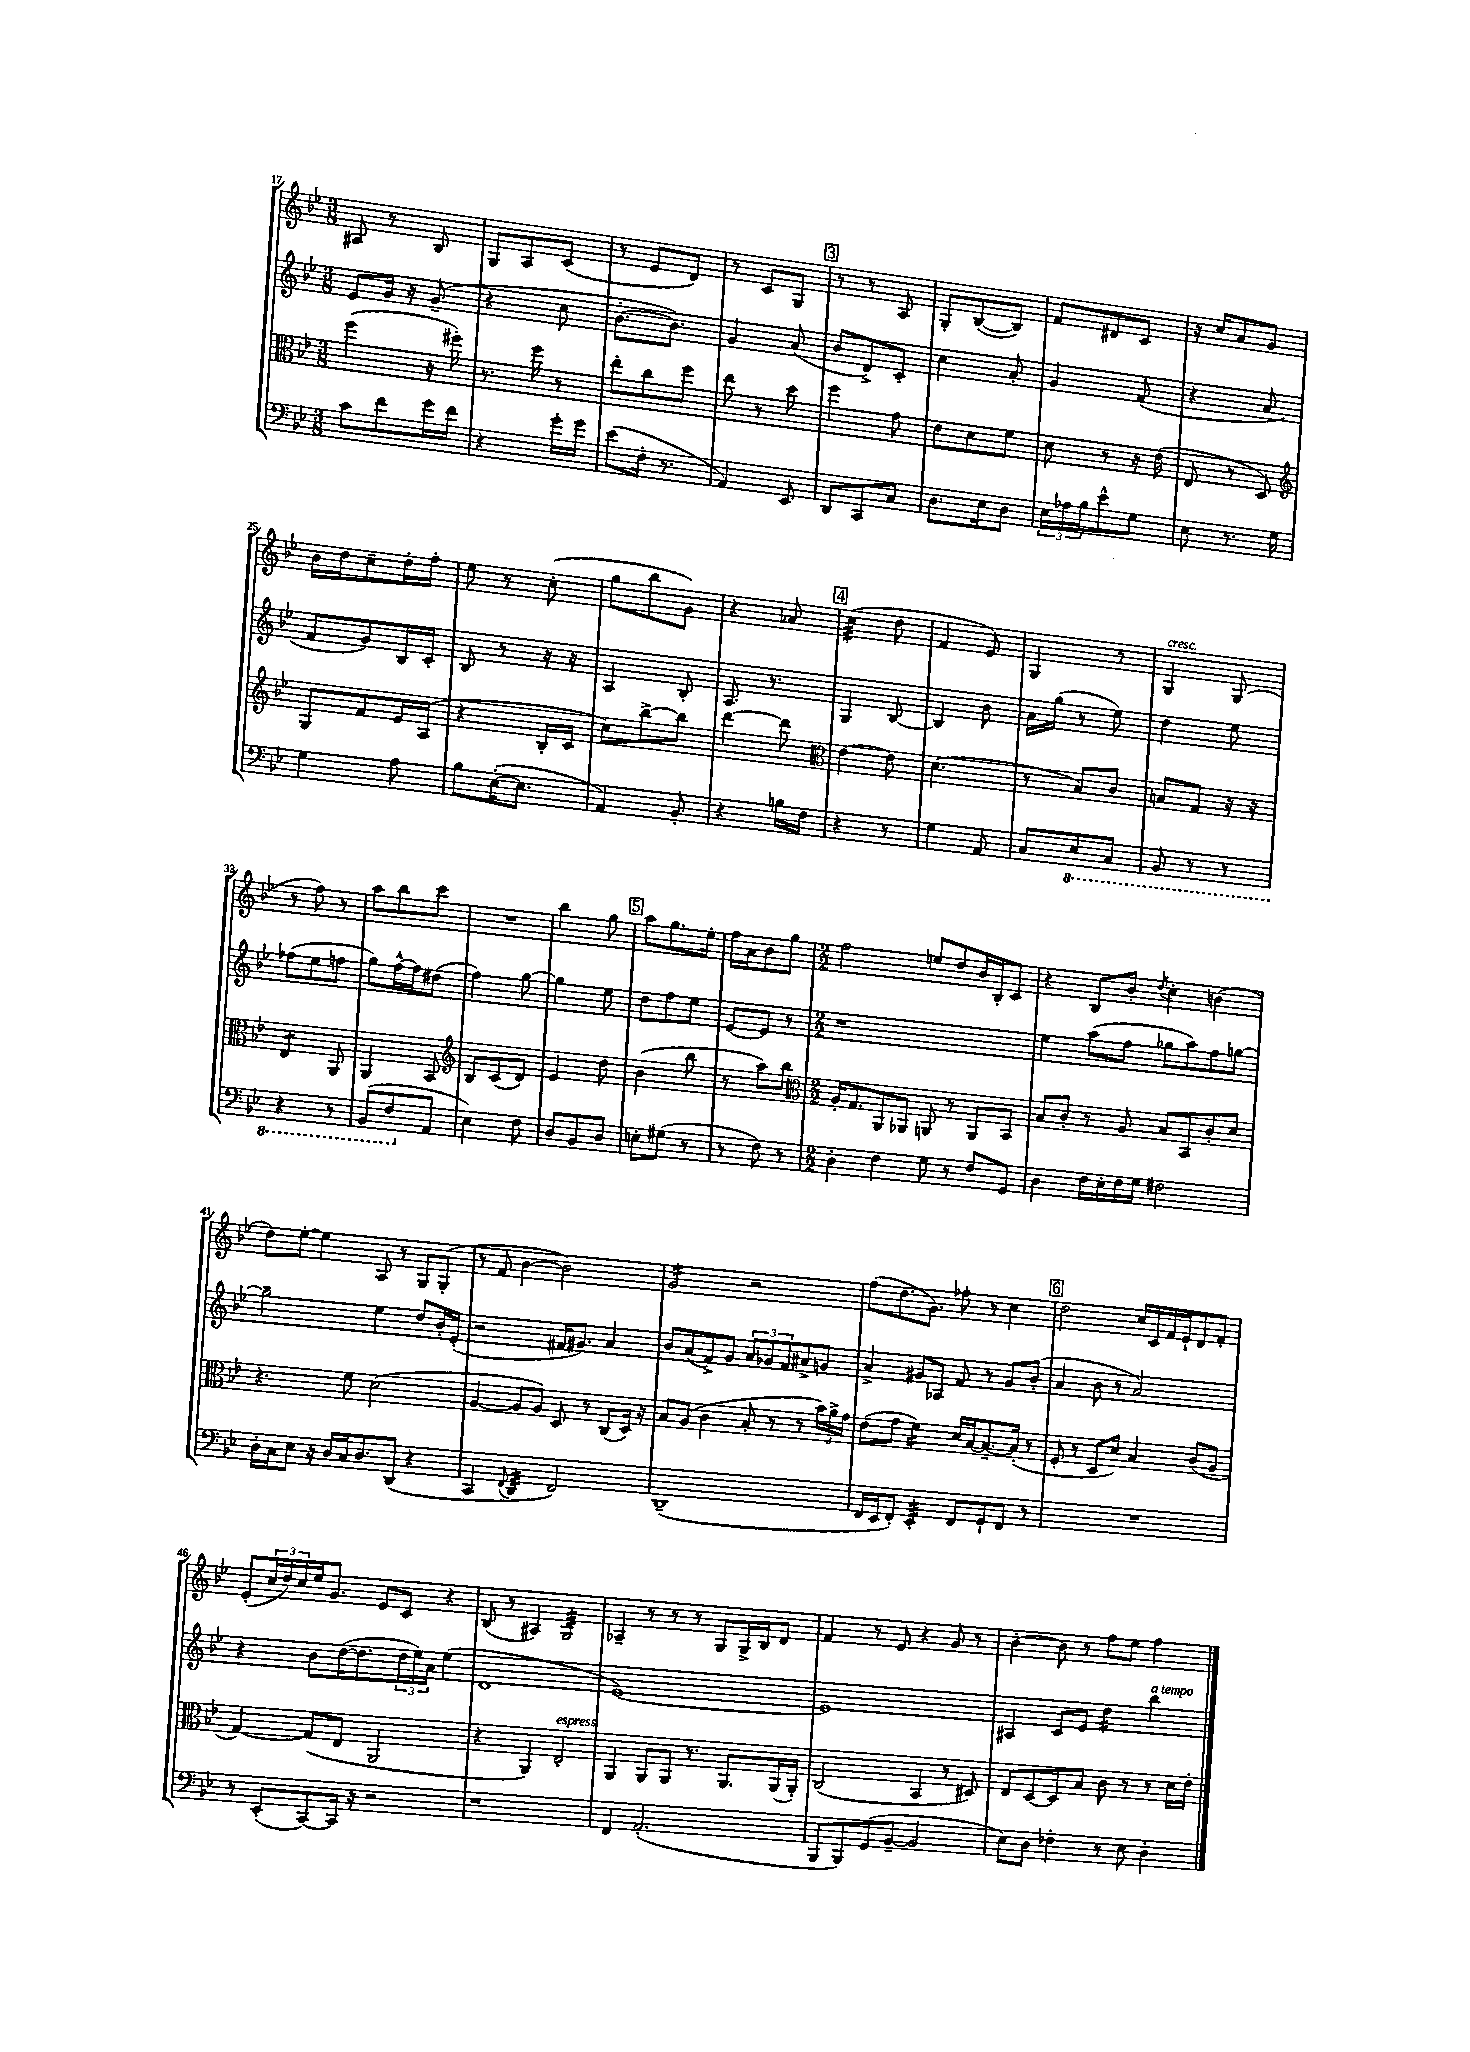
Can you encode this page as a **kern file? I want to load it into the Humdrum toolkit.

**kern	**kern	**kern	**kern
*staff4	*staff3	*staff2	*staff1
*clefF4	*clefC3	*clefG2	*clefG2
*k[b-e-]	*k[b-e-]	*k[b-e-]	*k[b-e-]
*M3/8	*M3/8	*M3/8	*M3/8
8c	(4ff	8e-	8A#
8f	.	16g	8r
.	.	16r	.
16g	16r	(8g~	8B-
16f	16ff#')	.	.
=	=	=	=
4r	8.r	4r	8G
.	.	.	8A
.	16ff	.	.
16g'	8r	8cc	(8c
16g	.	.	.
=	=	=	=
(8e-	8ee-'	[8.b-'	8r
16F'	8cc	.	8e-
8.r	.	8.b-])	.
.	8ff	.	8d)
=	=	=	=
4AA)	8ee-	4g	8r
.	8r	.	8c
8EE-	8dd	(8a	8G
=	=	=	=
8DD	4ff	8b-	8r
8CC	.	8d^)	8r
8C	8g	8c'	8A
=	=	=	=
8.D	8e-	4cc	8G'
.	8d	.	([8B-
16E-	.	.	.
8D	8f	8a'	8B-])
=	=	=	=
24E-	8d	4g	8f
24A-	.	.	.
24B-	.	.	.
8e-^^	8r	.	8d#
8G	16r	(8f	8c
.	(16e-	.	.
=	=	=	=
8E-	8E-	4r	16r
.	.	.	16cc
8.r	8r	.	8a
.	8D)	8a	8g
16G	.	.	.
=	=	=	=
*	*clefG2	*	*
4G	8G	8f	16b-
.	.	.	16dd
.	8f	8g)	8cc~
8A	16e-	16B-	16dd'
.	(16A	16c'	16ff'
=	=	=	=
8B-	4r	8B-	8ee-
([16E-'	.	8r	8r
8.E-]	.	.	.
.	16B-'	16r	(8cc'
.	16c	16r	.
=	=	=	=
4AA)	8cc)	4A	8gg
.	[8bb-^	.	8bb-
8BB-'	8bb-]	8B-'	8g)
=	=	=	=
4r	[4ddd	8.A	4r
.	.	8.r	.
16B	8ddd]	.	8a-
16F	.	.	.
=	=	=	=
*	*clefC3	*	*
4r	[4e-	4G	(4cc
8r	8e-]	[8B-	8dd
=	=	=	=
4G	(4.d	4B-]	4f
8AA	.	8b-	8e-)
=	=	=	=
8C	8r	16a	4G
.	.	(16gg	.
8EE-	8B-)	8r	.
8CC	8c	8ee-)	8r
=	=	=	=
8BBB-	8B	4dd	4G
8r	8G	.	.
8r	16r	8ee-	(8G
.	16r	.	.
=	=	=	=
4r	4E-	(8ff-	8r
.	.	8ee-	8ff)
8r	8AA	8ff	8r
=	=	=	=
(8BBB-	4AA	8gg)	8aa
8FF	.	[16ff^^	8bb-
.	.	16ff]	.
8AA	8BB-	(8dd#	8ccc
=	=	=	=
*	*clefG2	*	*
4E-)	8B-	4ff)	4.r
.	(8c	.	.
8F	8d)	[8gg	.
=	=	=	=
8D	4e-	4gg]	4bb-
8BB-	.	.	.
8D	8dd	8ee-	8gg
=	=	=	=
8E'	(4b-	8dd	8aa
(8G#	.	8ff	8.gg
8r	8bb-	8ee-	.
.	.	.	16ee-'
=	=	=	=
8r	8r	[8e-	16ff
.	.	.	16a
8F)	8aa)	8e-]	8b-
8r	8bb-	8r	8gg
=	=	=	=
*	*clefC3	*	*
*M2/2	*M2/2	*M2/2	*M2/2
4D'	16A'	1r	2ff
.	8.G	.	.
4F	8AA	.	.
.	8AA-	.	.
8G	8AA	.	8ee
8r	8r	.	8dd
8F	8AA	.	16b-
.	.	.	16B-'
8GG	8BB-	.	8c
=	=	=	=
4D	8B-	4ee-	4r
.	8c'	.	.
16F	8r	(8aa	8B-
16E-'	.	.	.
16F	8A	8ff	8b-'
16G	.	.	.
.	.	.	8qdd
2F#	8B-	8gg-	4cc'
.	8BB-	8aa)	.
.	8c'	8ff	(4b
.	8d	[8gg	.
=	=	=	=
16D'	4.r	2gg~]	8dd)
16C	.	.	.
8E-	.	.	[8ee-'
16r	.	.	4ee-]
16D	.	.	.
16C	8f	.	.
8.D	.	.	.
.	(2d	4ee-	8A
(8DD	.	.	8r
4r	.	8dd	8G
.	.	16b-'	(8G'
.	.	(16e-'	.
=	=	=	=
4CC	[4A	2r	8r
.	.	.	8f
8qqFF	.	.	.
4DD	8A]	.	[4b-
.	8A)	.	.
2FF)	8D	16f#	2b-])
.	.	8.g#)	.
.	8r	.	.
.	(8C	4a	.
.	16D)	.	.
.	16r	.	.
=	=	=	=
(1DD~	8B-	8b-	2g
.	(8A	(8a	.
.	4c	8f^)	.
.	.	8g	.
.	8B-'	12a	2r
.	.	12g-	.
.	8r	.	.
.	.	12f	.
.	8r	8a#^	.
.	24b-)	8g	.
.	24a^	.	.
.	24g	.	.
=	=	=	=
16FF	(8e-	4a^	(8ff
16EE-	.	.	.
8FF')	8g	.	8.dd
4EE-'	4f)	8g#	.
.	.	.	8.g)
.	.	8A-	.
8FF	16d	8f	8ff-'
.	[16B-	.	.
8GG`	8.B-~_	8r	8r
8FF	.	8g#	4cc
.	(16B-']	.	.
8r	8r	(8b-'	.
=	=	=	=
1r	8F'	4a	2dd
.	8r	.	.
.	8D	8b-	.
.	8d)	8r	.
.	4B-	2a)	16cc
.	.	.	16c
.	.	.	16f
.	.	.	16e-`
.	(8c	.	8d
.	8A	.	8f'
=	=	=	=
8r	[4G)	4r	(8e-'
(8EE-'	.	.	24cc
.	.	.	24dd)
.	.	.	24cc
[8CC)	(8G]	8b-	16ee-
.	.	.	8.g
16CC]	8E-	([16dd	.
16r	.	8.dd]	.
2r	2AA	.	8e-
.	.	24dd	8c
.	.	24ee-)	.
.	.	24a	.
.	.	(4ee-	4r
=	=	=	=
1r	4r	1d	(8B-
.	.	.	8r
.	4AA)	.	4A#)
.	2E-'	.	2G
=	=	=	=
4FF	4AA	[1e-)	4A-~
(2.AA'	8AA	.	8r
.	8AA	.	8r
.	8.r	.	8r
.	.	.	8G
.	8.AA	.	.
.	.	.	16G^
.	.	.	16B-
.	(16AA	.	8d
.	16AA')	.	.
=	=	=	=
8BBB-	(2C	1e-]	4f
8BBB-)	.	.	.
(8GG	.	.	8r
[8BB-~	.	.	8e-
2BB-]	4BB-	.	4r
.	8r	.	8g
.	8D#)	.	8r
=	=	=	=
8E-)	8E-	4A#	[4b-'
8D	[8D	.	.
4F-'	8D]	8c	8b-]
.	8B-	8e-	8r
8r	8c	4dd	8ff
8E-	8r	.	8ee-
4D'	8r	4bb-	4ff
.	16d	.	.
.	16e-'	.	.
==	==	==	==
*-	*-	*-	*-
